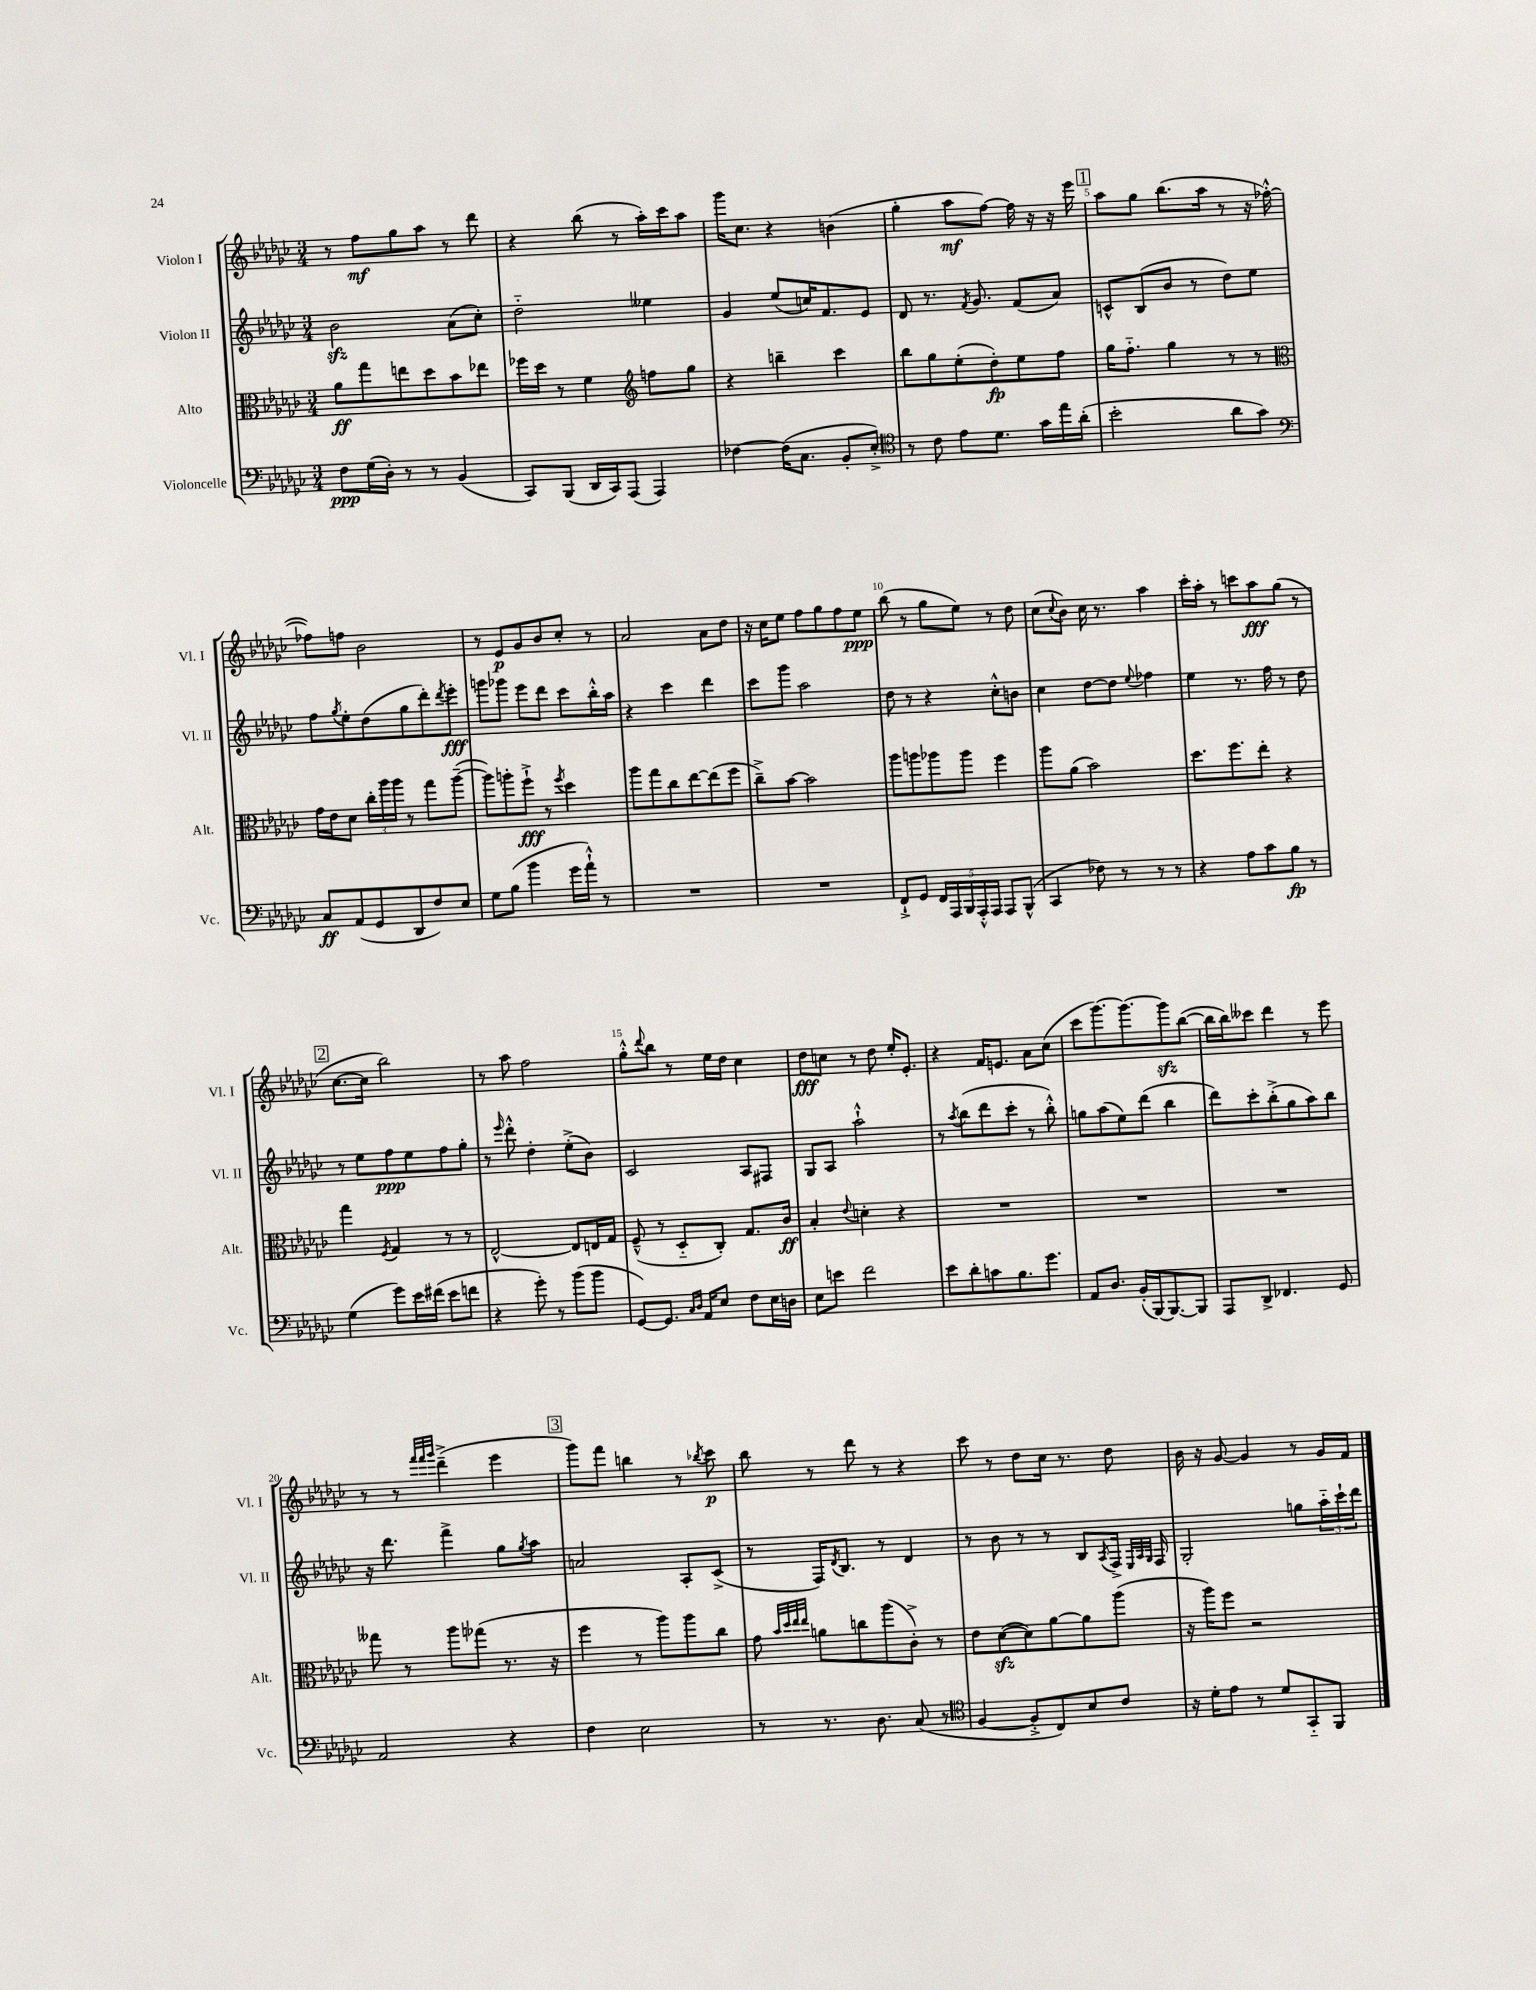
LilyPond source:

<<
\new StaffGroup <<
\new Staff = "s0" \with { instrumentName = "Violon I" shortInstrumentName = "Vl. I" } {
    \clef treble \key ges \major \numericTimeSignature \time 3/4
    r8 f''8\mf ges''8 aes''8 r8 des'''8 |
    r4 bes''8( r8 aes''16-.) ces'''16 aes''8 |
    ges'''16 ces''8. r4 b'4( |
    ges''4-. aes''8\mf f''8~) f''16 r16 r16 ees'''16 |
    \mark \markup { \box "1" } aes''8 ges''8 bes''8.( aes''16 r8 r16 fes''16~-.-^ |
    fes''8) f''8 bes'2 |
    r8 ees'8\p ges'8 bes'8 ces''8-. r8 |
    aes'2 aes'8 des''8 |
    r16 ces''16 ees''8 f''8 ges''8 f''8 ees''8\ppp |
    bes''8( r8 ges''8 ees''8) r8 des''8 |
    ces''8( \appoggiatura { ces''8 } bes'8) ces''16 r8. aes''4 |
    ces'''16-. aes''16-. r8 c'''8 aes''8\fff ges''8( r8 |
    \mark \markup { \box "2" } ces''8.~ ces''16 bes''2) |
    r8 aes''8 f''2 |
    ges''8-.-^ \appoggiatura { des'''8 } bes''8 r8 ees''16 des''16 ces''4 |
    des''8\fff c''8 r8 des''8 ees''16-. ees'8.-. |
    r4 f'16 e'8. aes'8 ces''8( |
    ces'''8 ges'''8.~) ges'''8.~ ges'''8\sfz bes''8~( |
    bes''16 bes''16) ceses'''8 des'''4 r8 ees'''8 |
    r8 r8 \grace { f'''32 f'''32 ges'''32 } des'''4--->( ees'''4 |
    \mark \markup { \box "3" } ges'''8) f'''8 b''4 r8 \acciaccatura { bes''8 } ces'''8\p |
    bes''8 r8 des'''8 r8 r4 |
    ces'''8 r8 des''8 ces''16 r8. des''8 |
    bes'16 r16 ges'8~ ges'4 r8 ges'16 f'16 \bar "|." |
}
\new Staff = "s1" \with { instrumentName = "Violon II" shortInstrumentName = "Vl. II" } {
    \clef treble \key ges \major \numericTimeSignature \time 3/4
    bes'2\sfz aes'8( ces''8-.) |
    des''2-_ eeses''4 |
    ges'4 ees''8( c''16) f'8. ees'8 |
    des'8 r8. \acciaccatura { f'8 } ges'8. f'8( aes'8) |
    \mark \markup { \box "1" } c'8-^ bes8( bes'8 r8 des''8) ees''8 |
    f''8 \acciaccatura { ges''8 } ees''8-. des''8( ges''8 des'''8-.) \acciaccatura { des'''8 } ees'''8-.\fff |
    g'''8 ges'''8 ees'''8 des'''8 ces'''8 bes''16-.-^ aes''16 |
    r4 ces'''4 des'''4 |
    ces'''8 ges'''8 aes''2 |
    des''8 r8 r4 ces''8-.-^ b'8 |
    ces''4 des''8~ des''8 \appoggiatura { ees''8 } fes''4 |
    ees''4 r8. f''16 r8 des''8 |
    \mark \markup { \box "2" } r8 ees''8 f''8\ppp ees''8 f''8 ges''8-. |
    r8 \grace { ees'''16 } des'''8-.-^ des''4-. ees''8-.->( bes'8) |
    ces'2 aes8 fis8 |
    ges8 aes8 aes''2-!-^ |
    r8 \acciaccatura { aes''8 } bes''8( des'''8 ces'''8-. r8 bes''8-.-^) |
    g''8 aes''8( ees''8) des'''8( bes''4 |
    des'''8) ces'''8-. bes''8-.->( ges''8 aes''8) bes''8 |
    r16 des'''8. f'''4-> ges''8 \acciaccatura { ges''8 } aes''8 |
    \mark \markup { \box "3" } a'2 aes8-. ces'8->( |
    r8 f16) \acciaccatura { des'8 } bes8. r8 des'4 |
    r8 bes'8 r8 r8 bes8 \acciaccatura { aes8 } f16-> \grace { ees32 aes32 ges32 } f16 |
    ges2-. g''8 \tuplet 3/2 { aes''16-_ ces'''16-! des'''16 } \bar "|." |
}
\new Staff = "s2" \with { instrumentName = "Alto" shortInstrumentName = "Alt." } {
    \clef alto \key ges \major \numericTimeSignature \time 3/4
    aes'8\ff ges''8 e''8 des''8 bes'8 ees''8 |
    fes''16 des''16 r8 f'4 \clef treble f''8 ges''8 |
    r4 b''4-- ces'''4 |
    bes''8 ges''8 ees''8-.( des''8-.\fp) ees''8 f''8 |
    \mark \markup { \box "1" } ges''16 f''8.-_ ges''4 r8 r8 |
    \clef alto ges'16 ees'16 des'8 \tuplet 3/2 { ces''16-. aes''16 aes''16 } r8 ges''8 aes''8~--( |
    aes''8) a''8-. f''8-!->\fff r8 \acciaccatura { f''8 } des''4 |
    aes''8 ges''8 ces''8 ees''8~ ees''8( f''8 |
    ces''8--->) bes'8~ bes'2 |
    aes''8 a''8 aes''8 aes''8 f''4 |
    aes''8 aes'8( bes'2) |
    des''8. f''8. ees''8-. r4 |
    \mark \markup { \box "2" } ges''4 \acciaccatura { f8 } ges4 r8 r8 |
    ees2~-^ ees8 e16 ges16 |
    f8---^( r8 des8-_ ces8-.) ges8. ces'16\ff |
    bes4-. \appoggiatura { ees'8 } d'4-. r4 |
    R2. |
    R2. |
    R2. |
    geses''8 r8 aes''8 ges''8( r8. r16 |
    \mark \markup { \box "3" } f''4 r8 aes''8) aes''8 ces''8 |
    ges'8 \grace { bes'32 des''32 ees''32 ees''32 } a'8 c''8 aes''8( ces'8-.->) r8 |
    ees'8 des'8~\sfz( des'8) aes'8~ aes'8 aes''8( |
    r16 aes''16) f''8 r2 \bar "|." |
}
\new Staff = "s3" \with { instrumentName = "Violoncelle" shortInstrumentName = "Vc." } {
    \clef bass \key ges \major \numericTimeSignature \time 3/4
    f8\ppp ges16( des16-.) r8 r8 bes,4( |
    ces,8) bes,,8( des,16 ces,16) aes,,8( aes,,4) |
    fes4~ fes16( ces8. bes,8-. ees8-.->) |
    \clef tenor r8 ces'8 ees'8 des'8. ges'16 ees''16 aes'16-.( |
    \mark \markup { \box "1" } bes'2-. aes'8 ges'8) |
    \clef bass ces8\ff aes,8( ges,8 des,8 f8) ees8 |
    ges8 bes8( bes'4 ges'16 aes'16-!-^) r8 |
    R2. |
    R2. |
    f,8-!-> ges,8 \tuplet 5/4 { f,16 aes,,16 bes,,16 aes,,16-.-^ aes,,16 } aes,,8 bes,,8-^( |
    ces,4 fes8) r8 r8 r8 |
    r4 aes8 ces'8 bes8\fp r8 |
    \mark \markup { \box "2" } ges4( ges'8) ees'16 fis'16( ees'8 f'8 |
    r4 ges'8-.) r8 bes'8( bes'8 |
    ges,8~) ges,8. \grace { ces16 des16 } aes,16 ees8 f8 ees16 d16 |
    ees8 e'8 f'2 |
    ees'8 des'8-. c'8 bes8. ges'8. |
    aes,8 des8. bes,16-.( bes,,16~) bes,,8.~ bes,,8 |
    aes,,8 des,8-> fes,4. ges,8 |
    aes,2 r4 |
    \mark \markup { \box "3" } f4 ees2 |
    r8 r8. des8. ces8( r8 |
    \clef tenor f4~ f8-.-> ces8) bes8 ces'8 |
    r16 des'16-. ees'8 r8 des'8 ges,8-_ f,8 \bar "|." |
}
>>
>>
\layout { \context { \Score \override BarNumber.break-visibility = ##(#f #t #t) barNumberVisibility = #(every-nth-bar-number-visible 5) } }
